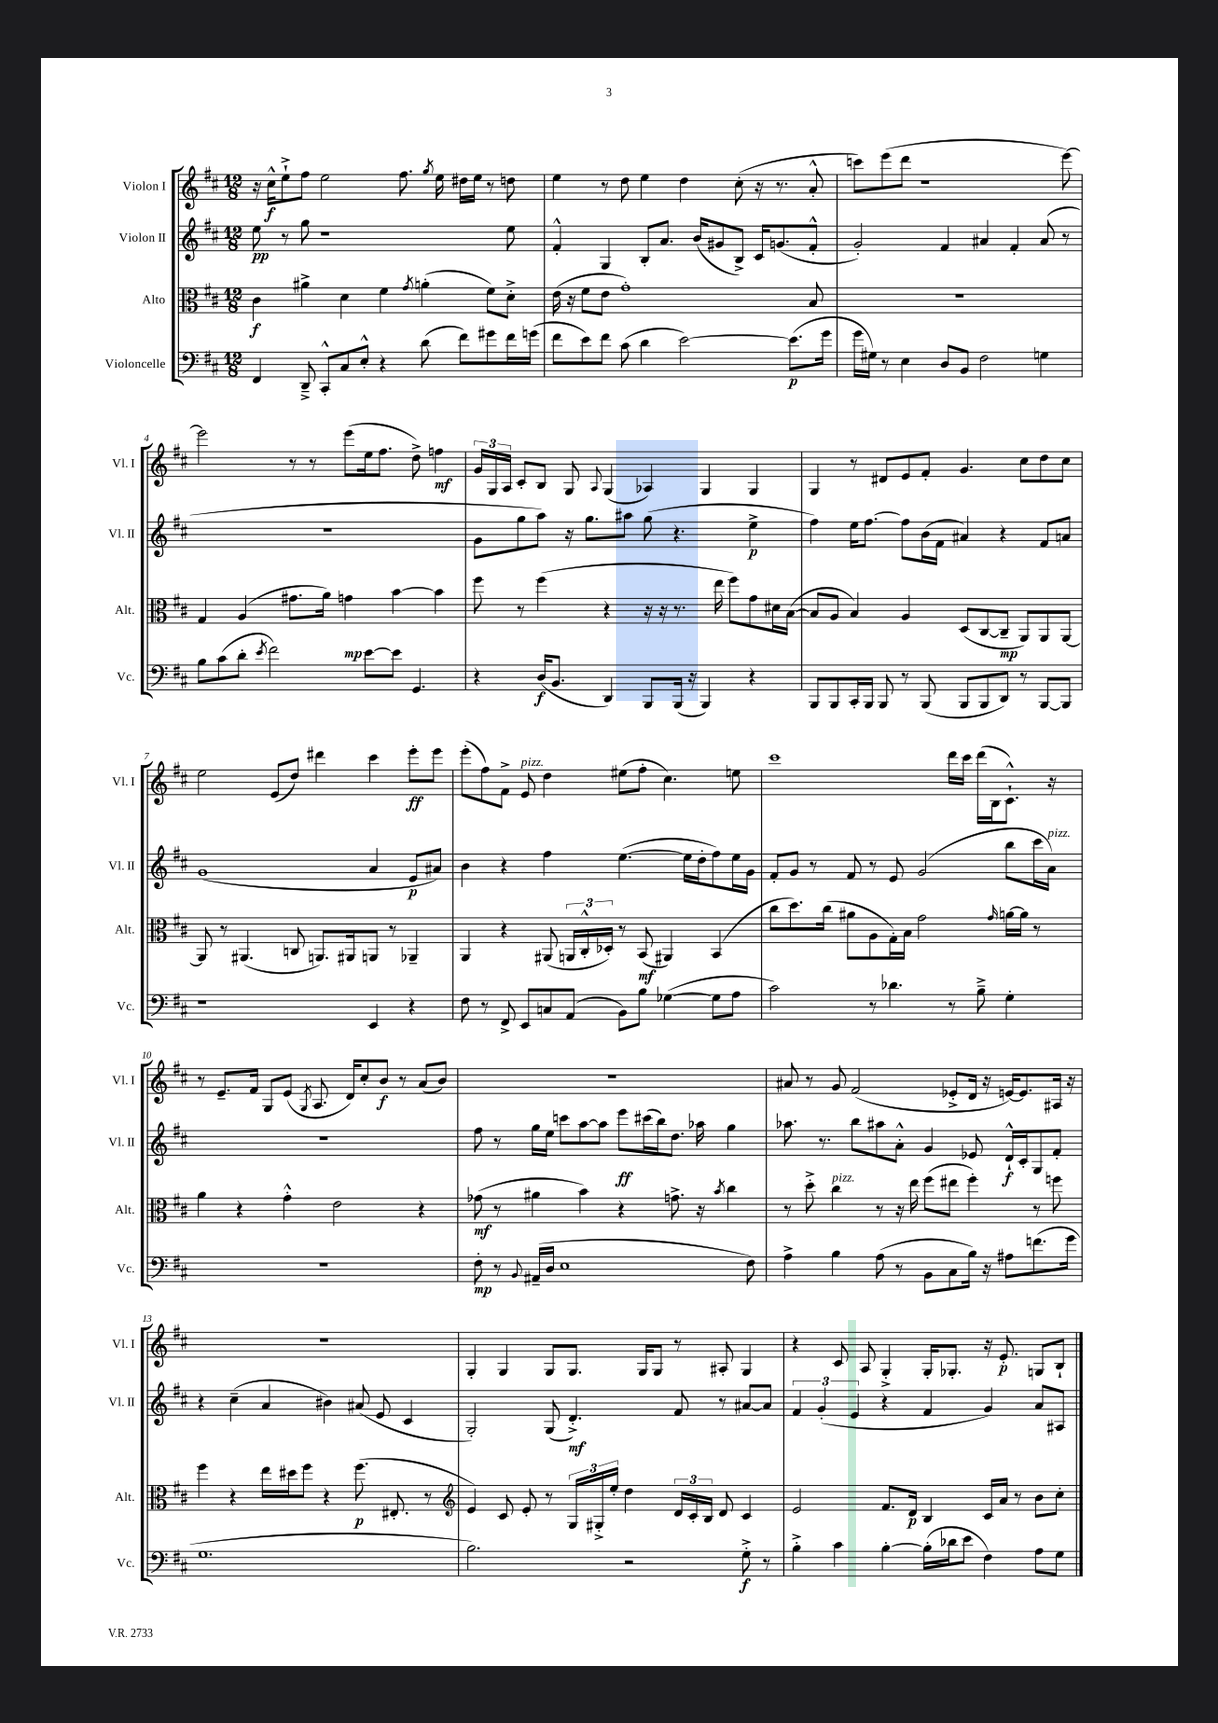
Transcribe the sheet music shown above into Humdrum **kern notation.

**kern	**kern	**kern	**kern
*staff4	*staff3	*staff2	*staff1
*clefF4	*clefC3	*clefG2	*clefG2
*k[f#c#]	*k[f#c#]	*k[f#c#]	*k[f#c#]
*M12/8	*M12/8	*M12/8	*M12/8
4FF#/	4c#\	8ee\	16r
.	.	.	16cc#^^\LK
.	.	8r	8ee`^\
8DD~^/	4a#^\	8gg\	8ff#\J
8CC#'^^/L	.	1r	2ee\
8C#/	4d\	.	.
8E'^^/J	.	.	.
4r	4f#\	.	.
.	.	.	8.ff#\
.	8qg/	.	.
(8d\	(4a'\	.	.
.	.	.	8qgg/
.	.	.	16ee\
8f#\L)	.	.	16dd#\LL
.	.	.	16ee\JJ
8g#\	8f#\L)	.	8r
16f#\L	8d'^\J	8ee\	8dd\
(16g\JJ	.	.	.
=	=	=	=
8f#\L	(16e\	4f#'^^/	4ee\
.	16r	.	.
8e\)	8f#\L	.	.
8f#\J	8e\J	4G/	8r
(8c#\	1g')	.	8dd\
4d\	.	8B'/L	4ee\
.	.	8.a/J	.
[2e\)	.	.	4dd\
.	.	(16b/LK	.
.	.	8g#/	.
.	.	8B^/J)	(8cc#'\
.	.	16c#/LK	16r
.	.	(8.g/	8.r
(8.e\]L	.	.	.
.	8B/	8f#'^^/J	8a'^^/
16g\Jk	.	.	.
=	=	=	=
16g\LL	1.r	2g'/)	8ccc\L)
16G#\JJ)	.	.	.
8r	.	.	(8eee\
4E\	.	.	8ddd\J
.	.	.	1r
8D/L	.	4f#/	.
8BB/J	.	.	.
2F#\	.	4a#/	.
.	.	4f#'/	.
4G\	.	(8a#/	.
.	.	8r	[8eee\)
=	=	=	=
8B\L	4G/	1.r	2eee\]
(8c#\	.	.	.
8d'\J	(4A/	.	.
8qe/	.	.	.
2f#\)	.	.	.
.	8.g#\L	.	8r
.	.	.	8r
.	16a\Jk)	.	.
.	4g\	.	(8eee\L
[8e\L	.	.	16ee\k
.	.	.	8.ff#\J
8e\]J	[4b\	.	.
4.GG/	.	.	8dd^\)
.	4b\]	.	4ff\
=	=	=	=
4r	8ff#\	8g\L	24g/LL
.	.	.	24G/
.	.	.	24A/JJ
.	8r	8gg\	8c#'/L
(16D/LK	(4ff#\	8aa\J)	8B/J
8.BB/J	.	.	.
.	.	16r	8G/
.	.	8.gg\L	.
.	.	.	8qqA/
4DD/)	4r	.	(4G/
.	.	8aa#\J	.
8BBB/L	16r	(8gg\	4A-/)
.	16r	.	.
(16BBB/Jk	8.r	4.r	.
16r	.	.	.
4BBB/)	.	.	4G/
.	16ee\	.	.
.	8ff#\L)	.	.
4r	8g\	4ee^\	4G/
.	16d#\L	.	.
.	([16B\JJ	.	.
=	=	=	=
8BBB/L	8B/]L	4ff#\)	4G/
8BBB/	8A/J	.	.
16CC#'/L	4B/)	16ee\LK	8r
16BBB/JJ	.	[8.ff#\J	.
8BBB/	.	.	8d#/L
8r	4A/	8ff#\]L	8e/
(8BBB/	.	(16b\L	8f#'/J
.	.	16f#\JJ	.
8BBB/L	(8D/L	4a#/)	4.g/
8BBB/	[8C#/	.	.
8DD/J)	8C#~/]J	4r	.
8r	8AA/L)	.	8cc#\L
[8BBB/L	8AA/	8f#/L	8dd\
8BBB/]J	[8AA/J	8a/J	8cc#\J
=	=	=	=
1r	8AA/]	(1g	2ee\
.	8r	.	.
.	(4.AA#/	.	.
.	.	.	(8e/L
.	8C/	.	8dd/J)
.	8.AA/L)	.	4ddd#\
.	16AA#/k	.	.
4EE/	8AA/J	4a/	4ccc#\
.	8r	.	.
4r	4AA-~/	8e/L	8eee'\L
.	.	8a#/J)	8eee\J
=	=	=	=
8F#\	4AA/	4b\	(8eee'\L
8r	.	.	8ff#\)
8FF#^/	4r	4r	8f#^\J
8EE/L	.	.	8e/
8C/	(8AA#/	4ff#\	4dd\
(8AA/J	24AA/LL	.	.
.	24C#'^^/	.	.
.	24D-'/JJ)	.	.
8BB\L)	8r	([4.ee\	(8ee#\L
8B\J	(8BB/	.	8ff#'\J
([4G-\	4AA#/)	.	4.cc#\)
.	.	16ee\]LL	.
.	.	16dd'\J	.
8G-\]L	(4BB/	8ff#\)	.
8A\J	.	16ee\L	8ee\
.	.	16g\JJ	.
=	=	=	=
2c#\)	8cc#\L	8f#'/L	1ccc#
.	8.dd\)	8g/J	.
.	.	8r	.
.	(16cc#\Jk	.	.
.	8a#\L	8f#/	.
8r	8A\	8r	.
4.d-\	16G'\L)	8e/	.
.	16B\JJ	.	.
.	2g\	(2g/	.
8r	.	.	16ddd\LL
.	.	.	16ccc#\JJ
8B~^\	.	.	(16ddd\LL
.	.	.	16B\J
.	16qqg/	.	.
4G'\	[16a\LL	8bb\L	8.c#`^^\J)
.	16a\]JJ	.	.
.	8r	16ccc#\L	.
.	.	16a\JJ)	16r
=	=	=	=
1.r	4a\	1.r	8r
.	.	.	8.e~/L
.	4r	.	.
.	.	.	16f#/Jk
.	.	.	8G/L
.	4g'^^\	.	(8e/J
.	.	.	8qG/
.	.	.	8.A/
.	2e\	.	.
.	.	.	16d/LK)
.	.	.	8cc#'/
.	.	.	8b/J
.	.	.	8r
.	4r	.	(8a/L
.	.	.	8b/J)
=	=	=	=
8F#'\	(8g-\	8ff#\	1.r
8r	8r	8r	.
8qqBB/	.	.	.
(16AA#~/LL	4a#\	16gg\LL	.
16D/JJ	.	16ee\JJ	.
1E	.	8ccc\L	.
.	4b\)	[8aa\	.
.	.	8aa\]J	.
.	4r	8eee\L	.
.	.	(16ccc#\L	.
.	.	16bb\J)	.
.	8.g^\	8.dd\J	.
.	16r	16aa-\	.
.	8qb/	.	.
.	4cc#\	4gg\	.
8F#\)	.	.	.
=	=	=	=
4A^\	8r	8.aa-\	8a#/
.	8dd'^\	.	8r
.	.	8.r	.
4B\	4cc#\	.	8g/
.	.	8bb\L	(2f#/
(8A\	8r	8aa#\	.
8r	16r	8a'^^\J	.
.	16ee\	.	.
8BB\L	(8ff#\L	4g/	.
8C#\	8ee#\J	.	8e-'^/L
16B\Jk)	4ff#'\)	8e-/	16d/Jk
16r	.	.	16r
8A#\L	.	16d`^^/LL	[16e/LK)
.	.	16c#'/J	8.e/]
(8.f\	8r	8G/	.
.	8ff\	8f#'/J	16A#/Jk
16g\Jk	.	.	16r
=	=	=	=
1.G	4ff#\	4r	1.r
.	4r	(4cc#~\	.
.	16ee\LL	4a/	.
.	16dd#\J	.	.
.	8ff#\J	.	.
.	4r	4b#\)	.
.	(8.ff#\	(8a#/	.
.	.	8e/	.
.	8.E#'/	.	.
.	.	4c#/	.
.	8r	.	.
=	=	=	=
*	*clefG2	*	*
2.B\)	4e/)	2G'/)	4G'/
.	8c#/	.	4G/
.	8e'/	.	.
.	8r	(8G/	8G/L
.	24G/LL	4.d'^/)	8.G/J
.	24G#'^/	.	.
.	24ee'/JJ	.	.
2r	4dd\	.	.
.	.	.	16G/LK
.	.	.	8G/J
.	24d/LL	8f#/	8r
.	24c#'/	.	.
.	24B/JJ	.	.
.	8d/	8r	8A#'/
8G'^\	4c#/	[8a#/L	4G/
8r	.	8a#/]J	.
=	=	=	=
4B'^\	2e/	6f#/	4r
.	.	(6g'/	.
4c#\	.	.	8c#/
.	.	6e/	.
.	.	.	8A/
[4B'\	8.f#/L	4r	4G'^/
.	16d/Jk	.	.
(16B'\]LL	4B/	4f#/	16G'/LK
16d-\J	.	.	8.G-'/J
8e\J	.	.	.
4F#\)	16c#/LL	4g/)	16r
.	16a/JJ	.	8.e'/
.	8r	.	.
8A\L	8b\L	8a/L	8G/L
8G\J	8cc#'\J	8A#/J	8B`/J
==	==	==	==
*-	*-	*-	*-
